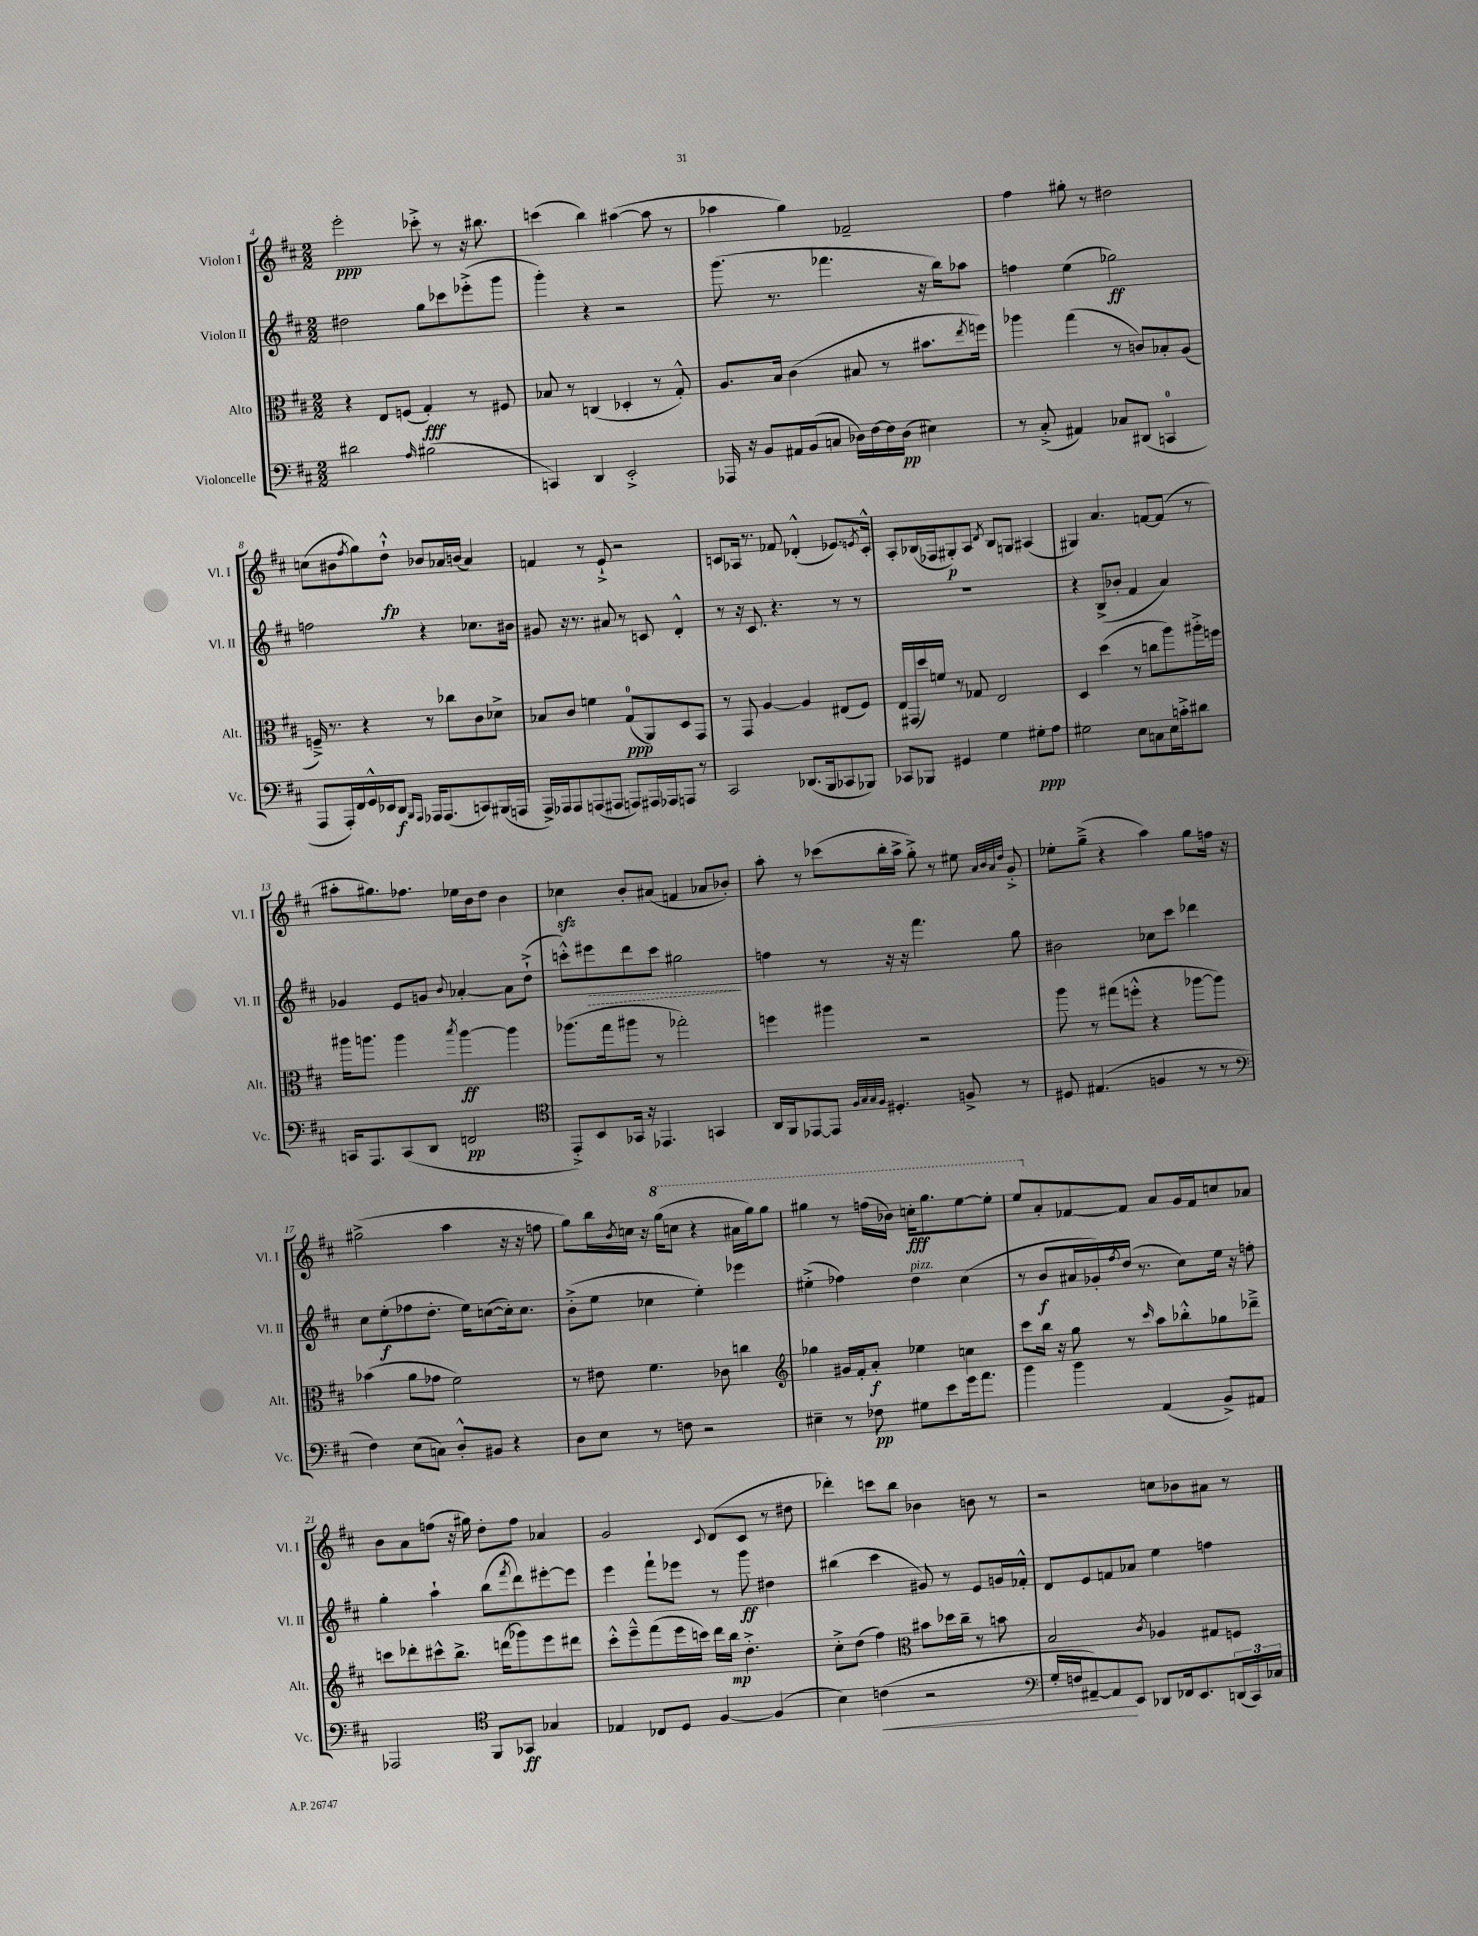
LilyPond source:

<<
\new StaffGroup <<
\new Staff = "s0" \with { instrumentName = "Violon I" shortInstrumentName = "Vl. I" } {
    \clef treble \key d \major \numericTimeSignature \time 2/2
    e'''2-.\ppp ces'''8-.-> r8 r16 bis''8. |
    c'''4( b''4) ais''4~( ais''8 r8 |
    aes''4 g''4) fes'2-- |
    fis''4 gis''8-. r8 dis''2 |
    c''8( bis'8 \acciaccatura { fis''8 } g''8) d''8-!-^\fp bes'8 aes'16 b'16( aes'4) |
    f'4 r8 e'8-!-> r2 |
    c'8 aes16 r8. fes'8 des'4-.-^( ees'8.) \acciaccatura { e'8 } c'16-.-^ |
    a8-. bes16( fes16 gis8-.\p) a8 \acciaccatura { d'8 } bes8 g8 ais4( |
    gis4) a'4. f'8~ f'8( r8 |
    ais''8-. gis''8.) fes''8. ees''16 b'16 d''8 b'4 |
    ces''4\sfz b'8-. ais'8( f'4 aes'8 bes'8-.) |
    a''8-. r8 ces'''8( b''16-. a''16-> g''8-.->) r8 eis''8 \grace { a'32 b'32 a'32 d''32 } g'8-.-> |
    ees''8-. g''8--->( r4 a''4) g''8 f''16 r16 |
    gis''2->( a''4 r16 r16 f''8 |
    g''8) b''16 \acciaccatura { b'8 } c''16 r16 \ottava #1 g'''16( c'''8 r4 ais''16 g'''16) g'''8 |
    gis'''4 r8 f'''16( bes''16) c'''16-.\fff gis'''8. e'''8~ e'''8-. |
    e'''8 \ottava #0 a'8-. fes'8~ fes'8 a'8 g'16 fes'16 c''8 aes'8 |
    b'8 a'8 f''8( r16 gis''16) d''8-. f''8 aes'4 |
    g'2 \appoggiatura { cis'8 } d'8( cis'8 r8 dis''8 |
    des'''4-.) c'''8 b''8 bes'4 b'8 r8 |
    r2 c''8 bes'8 ais'8 r8 \bar "|." |
}
\new Staff = "s1" \with { instrumentName = "Violon II" shortInstrumentName = "Vl. II" } {
    \clef treble \key d \major \numericTimeSignature \time 2/2
    dis''2 g''8 ces'''8 ees'''8-.->( g'''8 |
    g'''4-.) r4 r2 |
    g'''8.( r8. fes'''4. r16 b''16) aes''8 |
    f''4 e''4( ges''2\ff) |
    f''2 r4 ces''8. bis'16 |
    gis'8 r16 r8. ais'8 r8 c'8 d'4-.-^ |
    r8 r16 cis'8. r4. r8 r8 |
    R1 |
    r4 b8->( bes'8-. fis'4 a'4) |
    ges'4 e'8 g'8 \appoggiatura { b'8 } aes'4~-. aes'8 d''8-!->( |
    c'''8-.-^) \once \override Hairpin.style = #'dashed-line eis'''8\> d'''8 c'''8 gis''2\! |
    f''4 r8 r16 r16 fis'''4. g''8 |
    bis'2 ces''8 cis'''8 des'''4 |
    cis''8 e''8-.\f( fes''8 d''8.-. e''16) c''8~( c''16-.) c''8. |
    b'8-.->( e''8 ces''4 e''4-.) ees'''4 |
    eis''4-.->( fes''4) d''4^\markup { \italic "pizz." } cis''4( |
    r8 b'8\f ais'16 ges'16-.) \acciaccatura { fis''8 } d''16( r8. cis''8) e''16 r16 f''8-. |
    g''4-. a''4-! b''8( \acciaccatura { fis'''8 } d'''8) eis'''8~-. eis'''8 |
    e'''4 fis'''8-! ees'''8 r8 g'''8\ff dis''4 |
    bis''4( cis'''4 gis'8) r8 e'8 g'16 fes'16-.-^ |
    d'8 e'8 f'8 aes'8 e''4 f''4 \bar "|." |
}
\new Staff = "s2" \with { instrumentName = "Alto" shortInstrumentName = "Alt." } {
    \clef alto \key d \major \numericTimeSignature \time 2/2
    r4 e8 f8( g4-.\fff) r8 fis8 |
    bes8 r8 c4( des4-. r8 g8-.-^) |
    a8. b16 cis'4( bis8 r8 bis'8. \acciaccatura { e''8 } f''16) |
    aes''4 g''4( r8 c'8) bes8-. a8( |
    f16--->) r8. r4 r8 ces''8 cis'8 des'8-> |
    bes8 cis'8 f'4 g8-0\ppp( a,8) d8 g,8 |
    r8 g,8 a4~ a4 eis8( fis8) |
    e16 gis,16( d''16) f'16 r8 ges8 e2 |
    d4 d''4( r8 c''8 a''8) ais''16-.-> f''16 |
    ais''16 a''8. a''4 \acciaccatura { b''8 } a''4~\ff a''4 |
    aes''8.( g''16 ais''8 r8 ges''2-.) |
    f''4 ais''4 r2 |
    a''8 r8 gis''8( f''8-.-^ r4 aes''8~ aes''8) |
    bes'4( a'8 ges'8 fis'2) |
    r8 eis'8 fis'4. ces'8 c''4 |
    \clef treble ges''4 gis'16 fis'16-. a'8-.\f ees''4 c''4 |
    cis'''8 b''16 r16 g''8 r8 \grace { cis'''16 } a''8 bes''8-.-^ ges''8 des'''8---> |
    c'''8 des'''8-. cis'''8-^ b''8.-> d'''16( ges'''8) e'''8 dis'''8 |
    cis'''8-.-^ e'''8---^ fis'''8( e'''16 c'''16) d'''16 b''16\mp d''4.-.-> |
    cis''8-.-> d''8( fis''4) \clef alto bis'8 des''16 cis''16-- r8 b'8 |
    b2 \acciaccatura { cis'8 } aes4 gis8 f8 \bar "|." |
}
\new Staff = "s3" \with { instrumentName = "Violoncelle" shortInstrumentName = "Vc." } {
    \clef bass \key d \major \numericTimeSignature \time 2/2
    dis'2 \grace { a16 } bis2( |
    c,4) d,4 e,2-.-> |
    aes,,16 r16 b,8 ais,16 b,16( c8 des16) fis16~ fis16 des16\pp( eis4) |
    r8 cis8-.->( ais,4) ces8 dis,8( c,4-0 |
    a,,8 a,,16-.) fis,16 g,16-^ ees,16 d,8\f \grace { b,,16 a,,16 } aes,,16 aes,,8.( c,8) bis,,16( a,,16 |
    a,,16->) aes,,16 aes,,8 a,,8( ais,,8 a,,8) ais,,16 aes,,16 a,,8 r8 |
    cis,2 des,8.( b,,16 ces,8 bes,,8) |
    ces,8 bes,,8 gis,4 g4 gis8-.\ppp a8 |
    gis2 e8 c8 e16 c'16-.-> dis'8 |
    c,16 a,,8. c,8( d,8 f,2\pp |
    \clef tenor e,8-.->) b,8 ges,16 r16 ees,4. g,4 |
    a,16 fis,16 ees,8~ ees,8 \grace { fis32 g32 g32 fis32 } dis4.-. f8-> r8 |
    dis8 eis4.( f4 r8 r8 |
    \clef bass fis4) e8( c8) d8-.-^ bis,8 r4 |
    d8 e8 r8 f8 r2 |
    eis4-- r8 fes8\pp gis8 e'8 g'16 a'8. |
    b'4 b'4 a,4( b,8->) ais,8 |
    aes,,2 \clef tenor fis,8 ges,8\ff ges4 |
    ees4 ces8 d8 fis4~ fis4( |
    b4) c'4\<( r2 |
    \clef bass g16-. f16 ais,8~--) ais,8\! e,8 des,8 fes,16 e,8. \tuplet 3/2 { d,16( cis,16) ces16 } \bar "|." |
}
>>
>>
\layout { \context { \Score currentBarNumber = #4 } }
